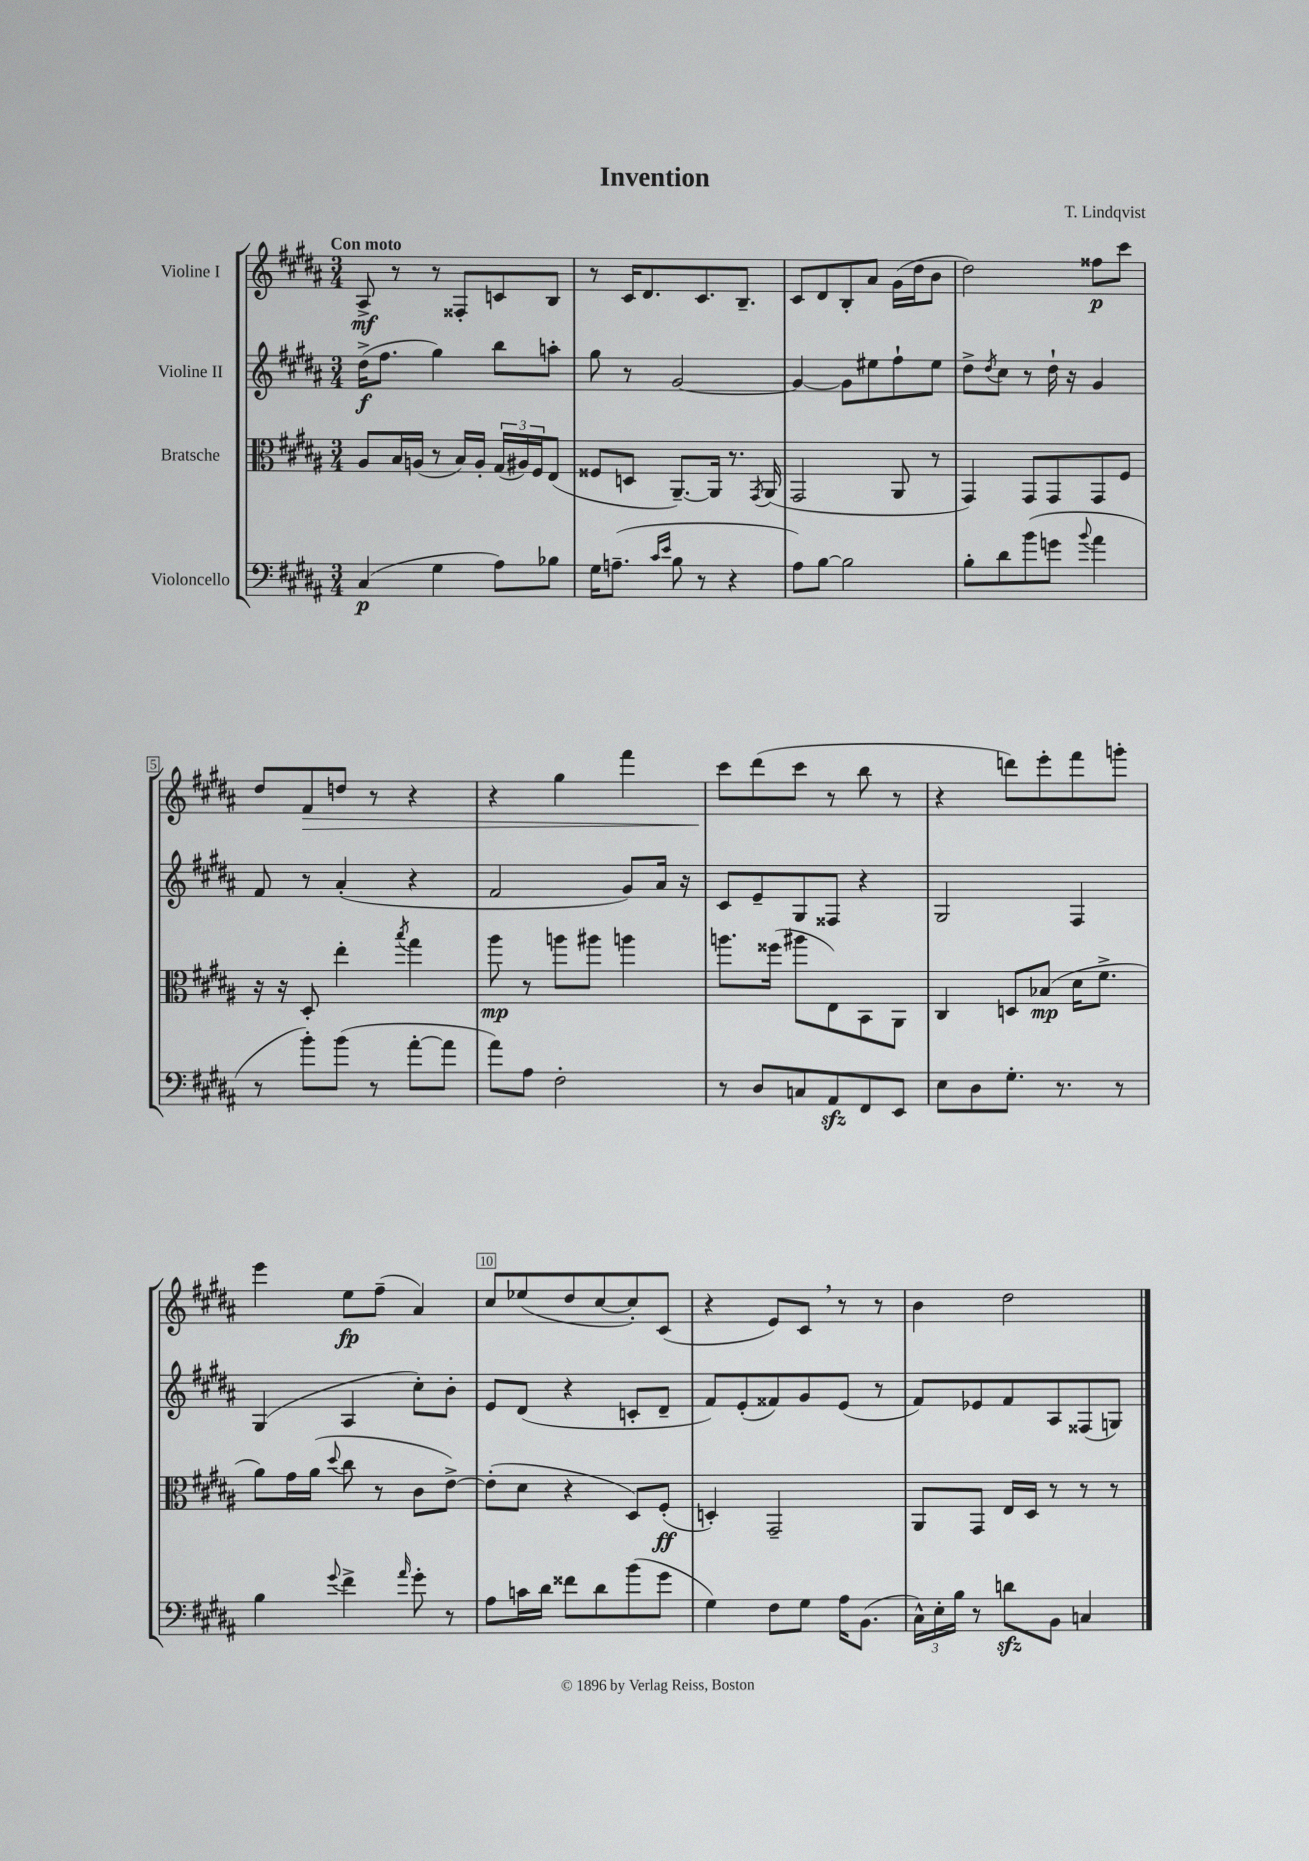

**kern	**kern	**kern	**kern
*staff4	*staff3	*staff2	*staff1
*clefF4	*clefC3	*clefG2	*clefG2
*k[f#c#g#d#a#]	*k[f#c#g#d#a#]	*k[f#c#g#d#a#]	*k[f#c#g#d#a#]
*M3/4	*M3/4	*M3/4	*M3/4
(4C#	8A#	(16dd#^	8A#^
.	.	8.ff#	.
.	16B	.	8r
.	(16A	.	.
4G#	8r	4gg#)	8r
.	16B)	.	8F##'
.	16A'	.	.
8A#)	(24G#	8bb	8c
.	24A#)	.	.
.	24F#	.	.
8B-	(8E	8aa'	8B
=	=	=	=
16G#	8F##	8gg#	8r
(8.A~	.	.	.
.	8D	8r	16c#
.	.	.	8.d#
16qqc#	.	.	.
16qqe	.	.	.
8B	[8.AA#~)	[2g#	.
8r	.	.	8.c#
.	16AA#]	.	.
4r	8.r	.	.
.	.	.	8.B~
.	8qGG#	.	.
.	(16AA#	.	.
=	=	=	=
8A#)	2GG#	4g#_	8c#
[8B	.	.	8d#
2B]	.	8g#]	8B'
.	.	8ee#	8a#
.	8AA#	8ff#`	(16g#
.	.	.	16dd#
.	8r	8ee#	8b
=	=	=	=
8B'	4GG#)	8dd#^	2dd#)
.	.	8qdd#	.
8d#	.	8cc#	.
(8b	8GG#	8r	.
8g	8GG#	16dd#`	.
.	.	16r	.
8qqb	.	.	.
4a#	8GG#	4g#	8ff##
.	8F#	.	8ccc#
=	=	=	=
8r	16r	8f#	8dd#
.	16r	.	.
8b')	8D#'	8r	8f#
(8b	4ee'	(4a#'	8dd
8r	.	.	8r
.	8qbb	.	.
[8a#'	4gg#	4r	4r
8a#]	.	.	.
=	=	=	=
8a#)	8aa#	2f#	4r
8A#	8r	.	.
2F#'	8aa	.	4gg#
.	8aa#	.	.
.	4aa	8g#)	4fff#
.	.	16a#	.
.	.	16r	.
=	=	=	=
8r	8.aa	8c#	8ccc#
8D#	.	8e~	(8ddd#
.	(16ff##	.	.
8C	8aa#	8G#	8ccc#
8AA#	8E)	8F##	8r
8FF#	8BB	4r	8bb
8EE	8AA#	.	8r
=	=	=	=
8E	4C#	2G#	4r
8D#	.	.	.
8.G#'	8D	.	8ddd)
.	(8B-	.	8eee'
8.r	.	.	.
.	16d#	4F#	8fff#
.	8.f#^	.	.
8r	.	.	8ggg'
=	=	=	=
4B	8a#)	(4G#	4eee
.	16g#	.	.
.	(16a#	.	.
8qqg#	8qqdd#	.	.
4f#^	8cc#	4A#	8ee
.	8r	.	(8ff#~
16qqa#	.	.	.
8g#'	8c#	8cc#')	4a#)
8r	[8e^)	8b'	.
=	=	=	=
8A#	(8e']	8e	8cc#
16c	8d#	(8d#	(8ee-
16d#	.	.	.
8f##	4r	4r	8dd#
8d#	.	.	[8cc#
(8b	8D#)	8c'	8cc#'])
8g#	(8F#'	8d#~	(8c#
=	=	=	=
4G#)	4D')	8f#)	4r
.	.	(8e'	.
8F#	2GG#~	8f##)	8e)
8G#	.	8g#	8c#
16A#	.	(8e	8r
(8.BB	.	.	.
.	.	8r	8r
=	=	=	=
24C#^^)	8AA#	8f#)	4b
24E'	.	.	.
24B	.	.	.
8r	8GG#	8e-	.
8d	16E	8f#	2dd#
.	16D#	.	.
8BB	8r	8A#	.
4C	8r	(8F##	.
.	8r	8G)	.
==	==	==	==
*-	*-	*-	*-
